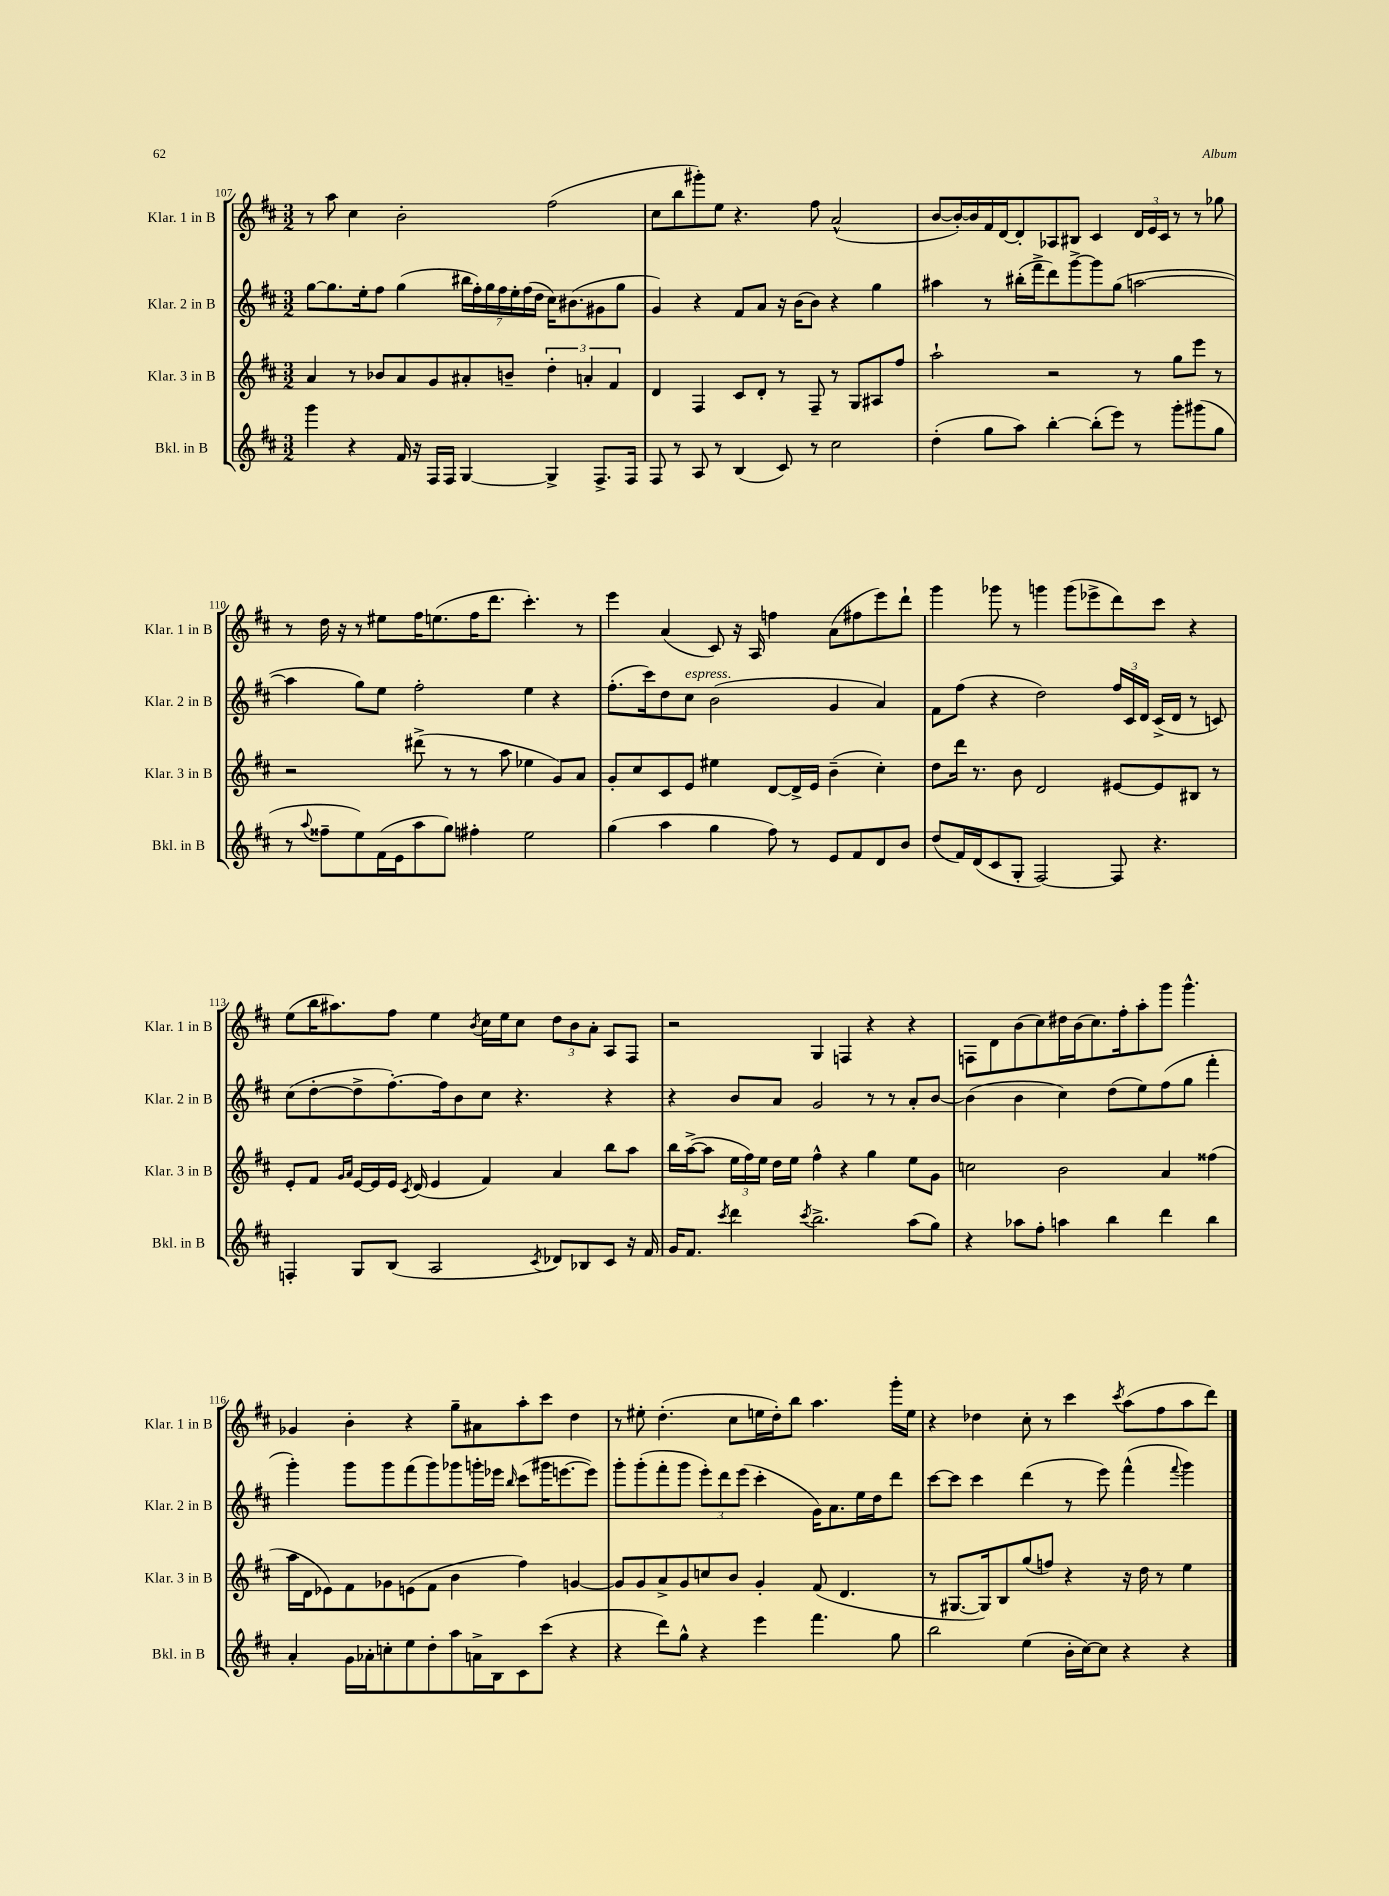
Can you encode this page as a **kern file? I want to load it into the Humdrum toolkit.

**kern	**kern	**kern	**kern
*staff4	*staff3	*staff2	*staff1
*clefG2	*clefG2	*clefG2	*clefG2
*k[f#c#]	*k[f#c#]	*k[f#c#]	*k[f#c#]
*M3/2	*M3/2	*M3/2	*M3/2
4ggg\	4a/	[8gg\L	8r
.	.	8.gg\]	8aa\
4r	8r	.	4cc#\
.	.	16ee'\k	.
.	8b-/L	8ff#\J	.
16f#/	8a/	(4gg\	2b'\
16r	.	.	.
16F#/LL	8g/	.	.
16F#/JJ	.	.	.
[4G/	8a#'/	28bb#\LL	.
.	.	28ff#'\)	.
.	.	28gg\	.
.	.	28ff#\	.
.	8b~/J	.	.
.	.	28ee'\	.
.	.	(28ff#\	.
.	.	28dd\JJ	.
4G^/]	6dd'\	16cc#\LK)	(2ff#\
.	.	(8.b#\	.
.	6a'/	.	.
8.F#^/L	.	8g#\	.
.	6f#/	.	.
.	.	8gg\J	.
16F#/Jk	.	.	.
=	=	=	=
8F#/	4d/	4g/)	8cc#\L
8r	.	.	8bb\
8A/	4F#/	4r	8ggg#'\)
8r	.	.	8ee\J
(4B/	8c#/L	8f#/L	4.r
.	8d'/J	8a/J	.
8c#/)	8r	16r	.
.	.	(16b\LK	.
8r	8F#~/	8b\J)	8ff#\
2cc#\	8r	4r	(2a^^/
.	8G/L	.	.
.	8A#/	4gg\	.
.	8ff#/J	.	.
=	=	=	=
(4dd'\	2aa`\	4aa#\	[8b/L
.	.	.	16b'/_L)
.	.	.	16b/]
8gg\L	.	8r	16f#/
.	.	.	[16d/J
8aa\J)	.	(16bb#'\LL	8d'/]
.	.	16fff#^\J	.
[4bb'\	2r	8ddd\)	8A-/
.	.	[8ggg^\	8B#/J
(8bb'\]L	.	8ggg\]	4c#/
8eee\J)	.	(8gg\J	.
8r	8r	[2aa\	24d/LL
.	.	.	24e/
.	.	.	24c#/JJ
8ggg'\L	8gg\L	.	8r
(8ggg#\	8eee\J	.	8r
8gg\J	8r	.	8gg-\
=	=	=	=
8r	2r	4aa\]	8r
8qqaa/	.	.	.
8ff##~\L	.	.	16dd\
.	.	.	16r
8ee\)	.	8gg\L)	8r
(16f#\L	.	8ee\J	8ee#\L
16e\J	.	.	.
8aa\	(8ddd#^\	2ff#'\	16ff#\K
.	.	.	(8.ee\
8gg\J)	8r	.	.
4ff#'\	8r	.	16ff#\K
.	.	.	8.ddd\J
.	8aa\	.	.
2ee\	4ee-\	4ee\	4.ccc#'\)
.	8g/L)	4r	.
.	8a/J	.	8r
=	=	=	=
(4gg\	8g'/L	(8.ff#'\L	4eee\
.	8cc#/	.	.
.	.	16ccc#\k)	.
4aa\	8c#/	8dd\	(4a/
.	8e/J	8cc#\J	.
4gg\	4ee#\	(2b\	8c#/)
.	.	.	16r
.	.	.	16A/
8ff#\)	[8d/L	.	4ff\
8r	16d^/]L	.	.
.	16e/JJ	.	.
8e/L	(4b~\	4g/	(8a\L
8f#/	.	.	8ff#\
8d/	4cc#'\)	4a/)	8eee\)
8b/J	.	.	8ddd`\J
=	=	=	=
(8dd/L	8dd\L	8f#\L	4ggg\
16f#/L)	16ddd\Jk	(8ff#\J	.
(16d/J	8.r	.	.
8c#/	.	4r	8ggg-\
8G'/J	8b\	.	8r
[2F#/)	2d/	2dd\)	4ggg\
.	.	.	(8ggg\L
.	.	.	8eee-^\
8F#/]	[8e#/L	24ff#/LL	8ddd\)
.	.	24c#/	.
.	.	24d/JJ	.
4.r	8e#/]	(16c#^/LL	8ccc#\J
.	.	16d/JJ	.
.	8B#/J	8r	4r
.	8r	8c/)	.
=	=	=	=
4F'/	8e'/L	(8cc#\L	(8ee\L
.	8f#/J	[8dd'\	16bb\K
.	.	.	8.aa#\)
.	16qqg/LL	.	.
.	16qqa/JJ	.	.
8G/L	[16e/LL	8dd^\]	.
.	16e/]	.	.
(8B/J	16e/JJ	[8.ff#'\)	8ff#\J
.	8qc#/	.	.
.	(16d/	.	.
2A/	4e/	.	4ee\
.	.	16ff#\]k	.
.	.	8b\	.
.	.	.	8qb/
.	4f#/)	8cc#\J	16cc#\LL
.	.	.	16ee\J
.	.	4.r	8cc#\J
8qc#/	.	.	.
8d-/L)	4a/	.	12dd\L
.	.	.	12b\
8B-/	.	.	.
.	.	.	12a'\J
8c#/J	8bb\L	4r	8A/L
16r	8aa\J	.	8F#/J
16f#/	.	.	.
=	=	=	=
16g/LK	16bb\LL	4r	2r
8.f#/J	([16aa^\J	.	.
.	8aa\]J	.	.
8qccc#/	.	.	.
4ddd\	24ee\LL	8b/L	.
.	24ff#\)	.	.
.	24ee\JJ	.	.
.	16dd\LL	8a/J	.
.	16ee\JJ	.	.
8qccc#/	.	.	.
2.bb^\	4ff#^^\	2g/	4G/
.	4r	.	4F/
.	4gg\	8r	4r
.	.	8r	.
(8aa\L	8ee\L	8a'/L	4r
8gg\J)	8g\J	[8b/J	.
=	=	=	=
4r	2cc\	(4b\]	8F\L
.	.	.	8d\
8aa-\L	.	4b\	(8b\
8ff#'\J	.	.	8cc#\)
4aa\	2b\	4cc#\)	16dd#\L
.	.	.	(16b\J
.	.	.	8.cc#\)
4bb\	.	(8dd\L	.
.	.	.	16ff#'\k
.	.	8ee\)	8aa'\
4ddd\	4a/	(8ff#\	8ggg\J
.	.	8gg\J	4.ggg^^\
4bb\	(4ff##\	4fff#'\	.
=	=	=	=
4a'/	16aa\LL	4ggg'\)	4g-/
.	16d\J	.	.
.	8e-\)	.	.
16g\LL	8f#\	8ggg\L	4b'\
16a-'\J	.	.	.
8cc'\	8g-\	8ggg\	.
8ee\	(8e\	(8fff#\	4r
8dd'\	8f#\J	8ggg\)	.
8aa\	4b\	8ggg-\	8gg~\L
16a^\L	.	16ggg'\L	8a#\
16B\J	.	16eee-\JJ	.
.	.	16qqbb/	.
8c#\	4ff#\)	(8ccc#\L	8aa'\
(8ccc#\J	.	16ggg#\K	8ccc#\J
.	.	[8.eee\	.
4r	[4g/	.	4dd\
.	.	8eee\]J)	.
=	=	=	=
4r	8g/]L	8ggg'\L	8r
.	8g/	(8ggg'\	8ee#'\
8ddd\L)	8a^/	8fff#'\	(4.dd'\
8gg^^\J	8g/	8ggg\J	.
4r	8cc/	12eee'\L)	.
.	.	12ddd\	.
.	8b/J	.	8cc#\L
.	.	(12eee\J	.
4eee\	4g'/	4ccc#'\	16ee\L
.	.	.	16dd'\J)
.	.	.	8bb\J
4.fff#\	(8f#/	16g\LK)	4.aa\
.	.	8.a\	.
.	4.d/	.	.
.	.	16ee\L	.
.	.	16dd\J	.
8gg\	.	8ddd\J	16ggg'\LL
.	.	.	16ee\JJ
=	=	=	=
2bb\	8r	[8ccc#\L	4r
.	[8.G#/L	8ccc#\]J	.
.	.	4ccc#\	4dd-\
.	16G#/]k)	.	.
.	8B/	.	.
(4ee\	(8gg/	(4ddd\	8cc#'\
.	8ff/J)	.	8r
16b'\LL	4r	8r	4ccc#\
[16cc#\J)	.	.	.
8cc#\]J	.	8eee\)	.
.	.	.	8qccc#/
4r	16r	(4fff#^^\	(8aa\L
.	16dd\	.	.
.	8r	.	8ff#\
.	.	8qqfff#/	.
4r	4ee\	4ggg\)	8aa\
.	.	.	8ddd\J)
==	==	==	==
*-	*-	*-	*-
